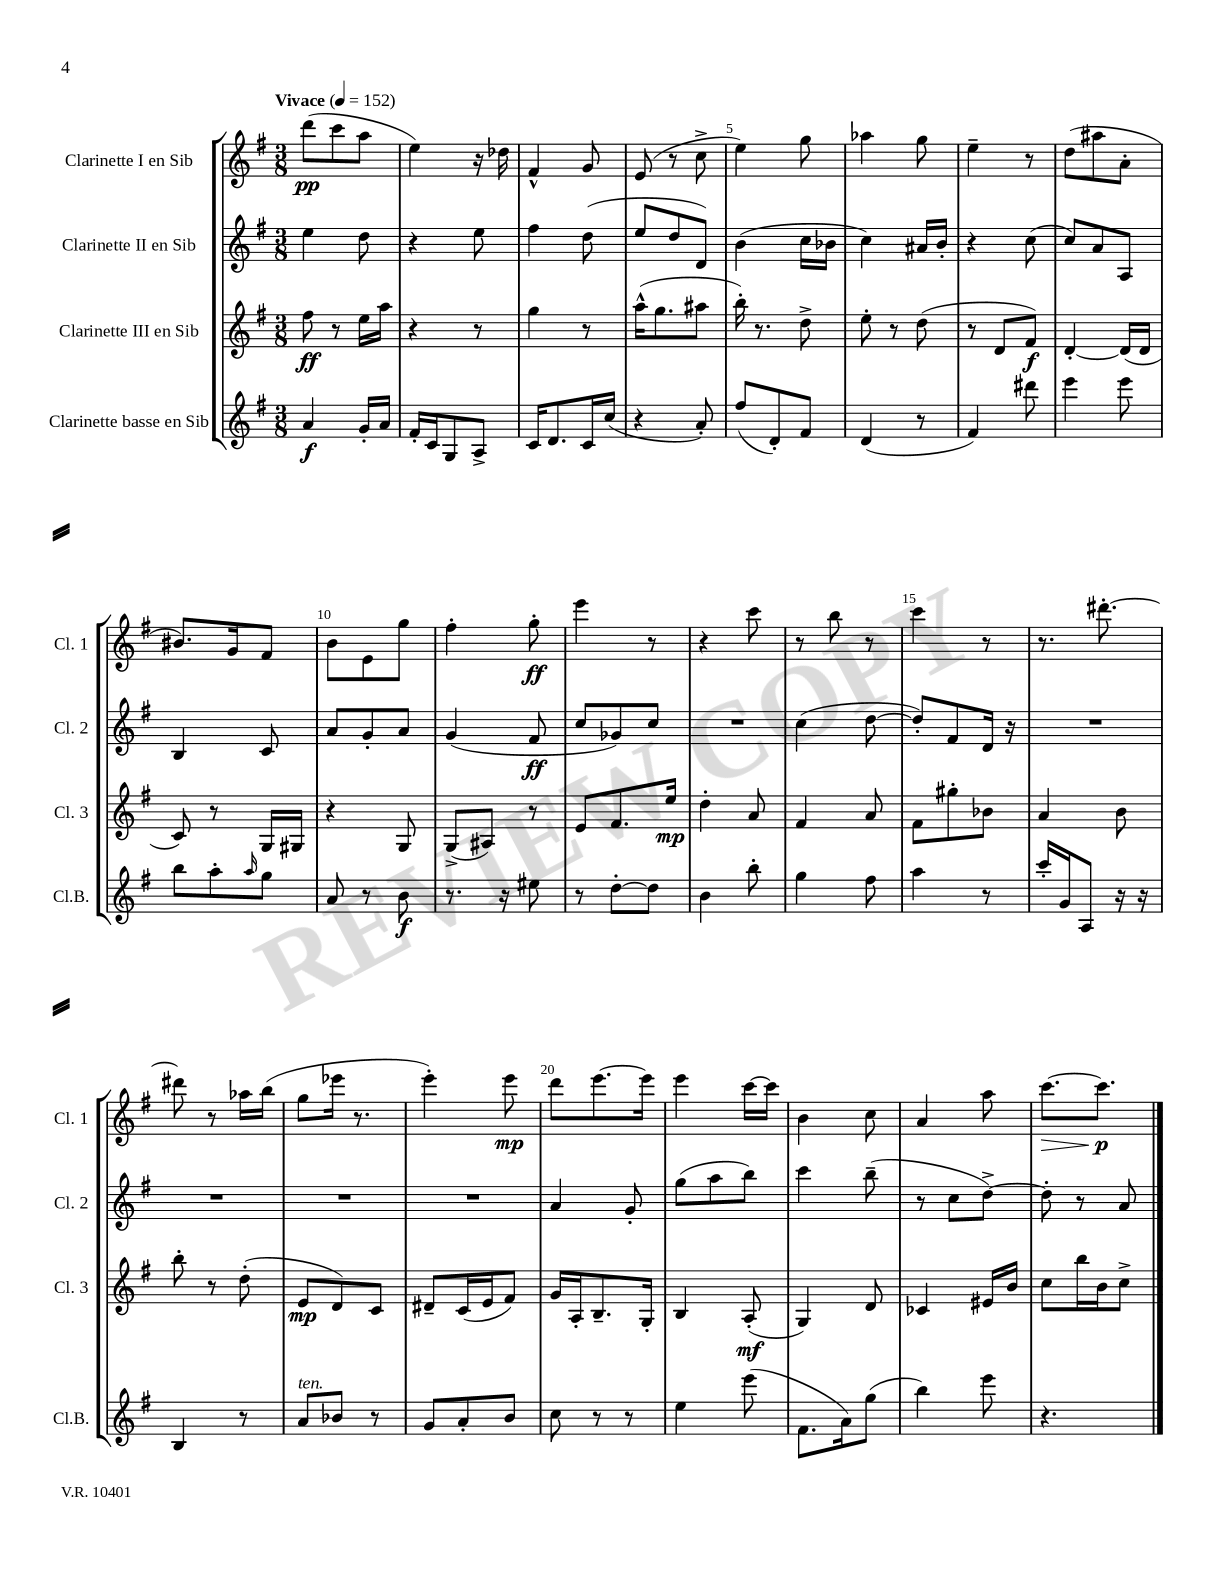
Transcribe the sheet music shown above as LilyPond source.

<<
\new StaffGroup <<
\new Staff = "s0" \with { instrumentName = "Clarinette I en Sib" shortInstrumentName = "Cl. 1" } {
    \clef treble \key g \major \numericTimeSignature \time 3/8 \tempo "Vivace" 4 = 152
    d'''8\pp( c'''8 a''8 |
    e''4) r16 des''16 |
    fis'4-^ g'8 |
    e'8( r8 c''8-> |
    e''4) g''8 |
    aes''4 g''8 |
    e''4-- r8 |
    d''8( ais''8 a'8-. |
    bis'8.) g'16 fis'8 |
    b'8 e'8 g''8 |
    fis''4-. g''8-.\ff |
    e'''4 r8 |
    r4 c'''8 |
    r8 b''8 r8 |
    c'''4 r8 |
    r8. dis'''8.~-. |
    dis'''8 r8 aes''16 b''16( |
    g''8 ees'''16 r8. |
    e'''4-.) e'''8\mp |
    d'''8 e'''8.~ e'''16 |
    e'''4 c'''16~ c'''16 |
    b'4 c''8 |
    a'4 a''8 |
    c'''8.~\> c'''8.\p\! \bar "|." |
}
\new Staff = "s1" \with { instrumentName = "Clarinette II en Sib" shortInstrumentName = "Cl. 2" } {
    \clef treble \key g \major \numericTimeSignature \time 3/8
    e''4 d''8 |
    r4 e''8 |
    fis''4 d''8( |
    e''8 d''8 d'8) |
    b'4( c''16 bes'16 |
    c''4) ais'16 b'16-. |
    r4 c''8( |
    c''8) a'8 a8 |
    b4 c'8 |
    a'8 g'8-. a'8 |
    g'4( fis'8\ff |
    c''8 ges'8) c''8 |
    R4. |
    c''4( d''8~ |
    d''8-.) fis'8 d'16 r16 |
    R4. |
    R4. |
    R4. |
    R4. |
    a'4 g'8-. |
    g''8( a''8 b''8) |
    c'''4 b''8--( |
    r8 c''8 d''8~->) |
    d''8-. r8 a'8 \bar "|." |
}
\new Staff = "s2" \with { instrumentName = "Clarinette III en Sib" shortInstrumentName = "Cl. 3" } {
    \clef treble \key g \major \numericTimeSignature \time 3/8
    fis''8\ff r8 e''16 a''16 |
    r4 r8 |
    g''4 r8 |
    a''16-^( g''8. ais''8 |
    b''16-.) r8. d''8-> |
    e''8-. r8 d''8( |
    r8 d'8 fis'8\f) |
    d'4~-. d'16( d'16 |
    c'8) r8 g16 gis16 |
    r4 g8 |
    g8->( ais8) r8 |
    e'8 fis'8. e''16\mp |
    d''4-. a'8 |
    fis'4 a'8 |
    fis'8 gis''8-. bes'8 |
    a'4 b'8 |
    b''8-. r8 d''8-.( |
    e'8\mp d'8) c'8 |
    dis'8-- c'16( e'16 fis'8) |
    g'16 a16-. b8.-- g16-. |
    b4 a8-.\mf( |
    g4) d'8 |
    ces'4 eis'16 b'16 |
    c''8 b''16 b'16 c''8-> \bar "|." |
}
\new Staff = "s3" \with { instrumentName = "Clarinette basse en Sib" shortInstrumentName = "Cl.B." } {
    \clef treble \key g \major \numericTimeSignature \time 3/8
    a'4\f g'16-. a'16 |
    fis'16-. c'16 g8 a8-> |
    c'16 d'8. c'16 c''16( |
    r4 a'8-.) |
    fis''8( d'8-.) fis'8 |
    d'4( r8 |
    fis'4) dis'''8 |
    e'''4 e'''8 |
    b''8 a''8-. \grace { a''16 } g''8 |
    a'8 r8 b'8\f |
    r8. r16 eis''8 |
    r8 d''8~-. d''8 |
    b'4 b''8-. |
    g''4 fis''8 |
    a''4 r8 |
    c'''16-. g'16 a8 r16 r16 |
    b4 r8 |
    a'8^\markup { \italic "ten." } bes'8 r8 |
    g'8 a'8-. b'8 |
    c''8 r8 r8 |
    e''4 e'''8( |
    fis'8. a'16) g''8( |
    b''4) e'''8 |
    r4. \bar "|." |
}
>>
>>
\layout { \context { \Score \override BarNumber.break-visibility = ##(#f #t #t) barNumberVisibility = #(every-nth-bar-number-visible 5) } }
